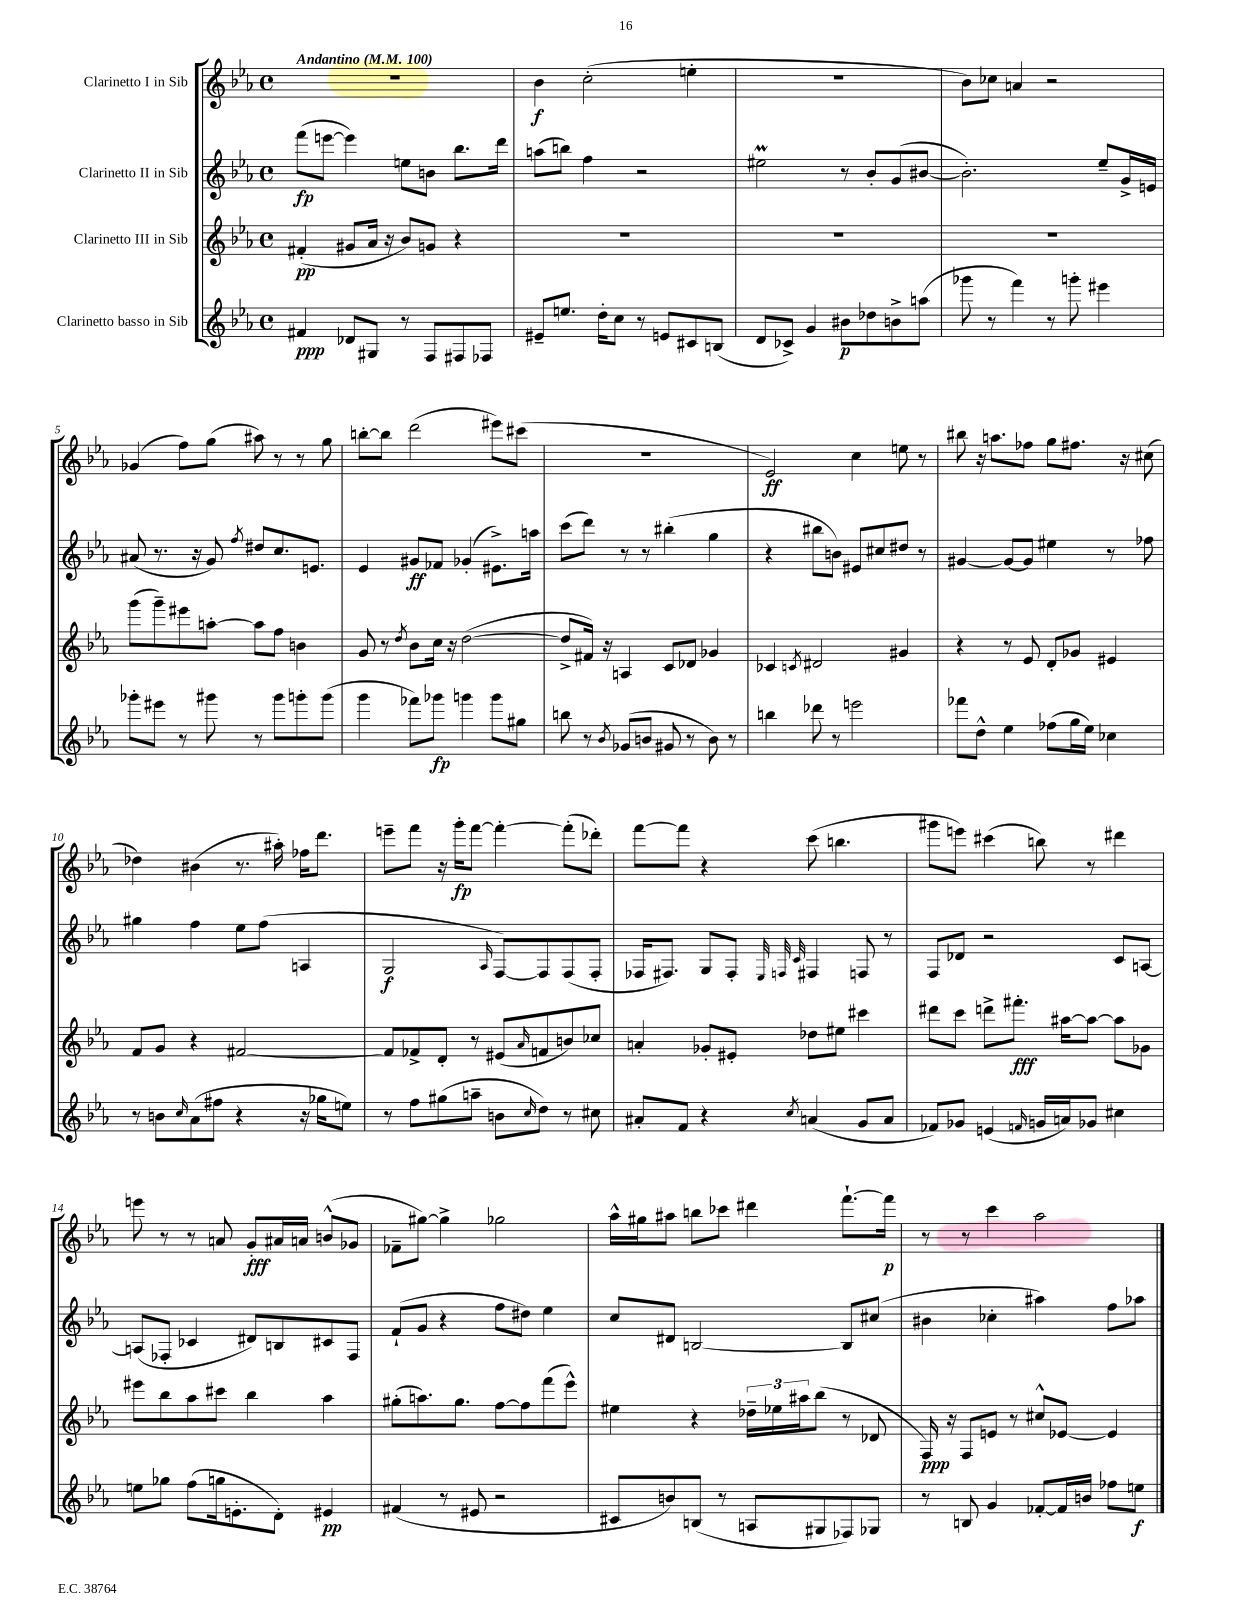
<<
\new StaffGroup <<
\new Staff = "s0" \with { instrumentName = "Clarinetto I in Sib" } {
    \clef treble \key ees \major \defaultTimeSignature \time 4/4 \tempo "Andantino" 4 = 100
    R1 |
    bes'4\f c''2-.( e''4-. |
    R1 |
    bes'8) ces''8 a'4 r2 |
    ges'4( f''8) g''8( ais''8) r8 r8 g''8 |
    b''8~-. b''8 d'''2( eis'''8) cis'''8( |
    R1 |
    ees'2\ff) c''4 e''8 r8 |
    bis''8 r16 a''8. fes''8 g''8 fis''8. r16 cis''8( |
    des''4) bis'4( r8. ais''16-.) fes''16 d'''8. |
    e'''8-- f'''8 r16 g'''16-.\fp f'''8~ f'''4~-. f'''8-.( des'''8-.) |
    f'''8~ f'''8 r4 c'''8( b''4. |
    gis'''8 e'''8) cis'''4( b''8) r8 dis'''4 |
    e'''8 r8 r8 a'8 g'8-.\fff ais'16 a'16 b'8-^( ges'8 |
    fes'8-- gis''8~) gis''4-> ges''2 |
    aes''16-^ gis''16 ais''8 b''8 ces'''8 dis'''4 f'''8.~-! f'''16\p |
    r8 r8 c'''4 aes''2 \bar "|." |
}
\new Staff = "s1" \with { instrumentName = "Clarinetto II in Sib" } {
    \clef treble \key ees \major \defaultTimeSignature \time 4/4
    f'''8\fp( e'''8~ e'''4) e''8 b'8 bes''8. d'''16 |
    a''8( b''8) f''4 r2 |
    eis''2\prall r8 bes'8-. g'8( bis'8~ |
    bis'2.-.) ees''8-- g'16-> e'16 |
    ais'8( r8. r16 g'8) \acciaccatura { f''8 } dis''8 c''8. e'8. |
    ees'4 gis'8\ff fes'8 ges'4-.( eis'8.->) a''16 |
    c'''8( d'''8) r8 r8 bis''4-.( g''4 |
    r4 bis''8 b'8) eis'8 cis''8 dis''8 r8 |
    gis'4~ gis'8~ gis'8 eis''4 r8 fes''8 |
    gis''4 f''4 ees''8 f''8( a4 |
    g2\f \grace { aes16 } f8~) f8 f8( f8-. |
    fes16 fis8.) g8 fis8-. \grace { ees32 f32 c'32 } fis4 f8 r8 |
    f8 des'8 r2 c'8 a8~ |
    a8( fes8-. ces'4 dis'8) b8 cis'8 fes8 |
    f'8-!( g'8 r4 f''8 dis''8) ees''4 |
    c''8 dis'8 b2~ b8 cis''8( |
    bis'4 ces''4-. ais''4) f''8 aes''8 \bar "|." |
}
\new Staff = "s2" \with { instrumentName = "Clarinetto III in Sib" } {
    \clef treble \key ees \major \defaultTimeSignature \time 4/4
    fis'4-.\pp( gis'8 aes'16 r16 bes'8) g'8 r4 |
    R1 |
    R1 |
    R1 |
    g'''8( g'''8--) eis'''8 a''8~-. a''8 f''8 b'4 |
    g'8 r8 \acciaccatura { d''8 } bes'8 c''16 r16 d''2~( |
    d''8-> fis'16) r16 a4 c'8 des'8 ges'4 |
    ces'4 \acciaccatura { c'8 } dis'2 gis'4 |
    r4 r8 ees'8 d'8-. ges'8 eis'4 |
    f'8 g'8 r4 fis'2~ |
    fis'8 fes'8-> d'8-. r8 eis'8( \grace { aes'16 } f'8 b'8) ces''8 |
    a'4-. ges'8-. eis'8-. des''8 eis''8 cis'''4 |
    dis'''8 c'''8 d'''8-> fis'''8.-.\fff ais''16~ ais''8~ ais''8 ges'8 |
    eis'''8 bes''8 aes''8 cis'''8 bes''4 aes''4 |
    gis''8-.( a''8.) gis''8. f''8~ f''8 f'''8( ees'''8-^) |
    eis''4 r4 \tuplet 3/2 { des''16-- ees''16 ais''16 } bes''8( r8 des'8 |
    f16\ppp) r16 f8 e'8 r8 cis''8-^ ees'8~ ees'4 \bar "|." |
}
\new Staff = "s3" \with { instrumentName = "Clarinetto basso in Sib" } {
    \clef treble \key ees \major \defaultTimeSignature \time 4/4
    fis'4\ppp des'8 gis8 r8 f8 fis8 fes8 |
    eis'8-- e''8. d''16-. c''8 r8 e'8 cis'8 b8( |
    d'8 ces'8->) g'4 bis'8\p des''8 b'8-> a''8( |
    ges'''8 r8 f'''4) r8 g'''8-. eis'''4 |
    ges'''8-. eis'''8 r8 gis'''8 r8 gis'''8 g'''8-. g'''8( |
    g'''4 fes'''8) ges'''8\fp g'''4 g'''8 gis''8 |
    b''8 r8 \acciaccatura { bes'8 } ges'8( b'8 gis'8 r8 b'8) r8 |
    b''4 des'''8 r8 e'''2 |
    fes'''8 d''8-^ ees''4 fes''8( g''16 ees''16) ces''4 |
    r8 b'8 \grace { c''16 } aes'8( fis''8 r4 r16 ges''16 e''8) |
    r8 f''8 gis''8( a''8-- b'8 \grace { c''16 } d''8) r8 cis''8 |
    ais'8-. f'8 r4 \acciaccatura { c''8 } a'4( g'8 a'8 |
    fes'8) ges'8 e'4( \grace { f'16 } g'16 a'16) ges'8 cis''4 |
    e''8 ges''8 f''8( g''16 e'8.-. d'8-.) eis'4\pp |
    fis'4( r8 eis'8 r2 |
    cis'8 b'8) b8( r8 a8 gis8 fes8) ges8 |
    r8 b8 g'4 fes'8~-. fes'16 b'16 fes''8 e''8\f \bar "|." |
}
>>
>>
